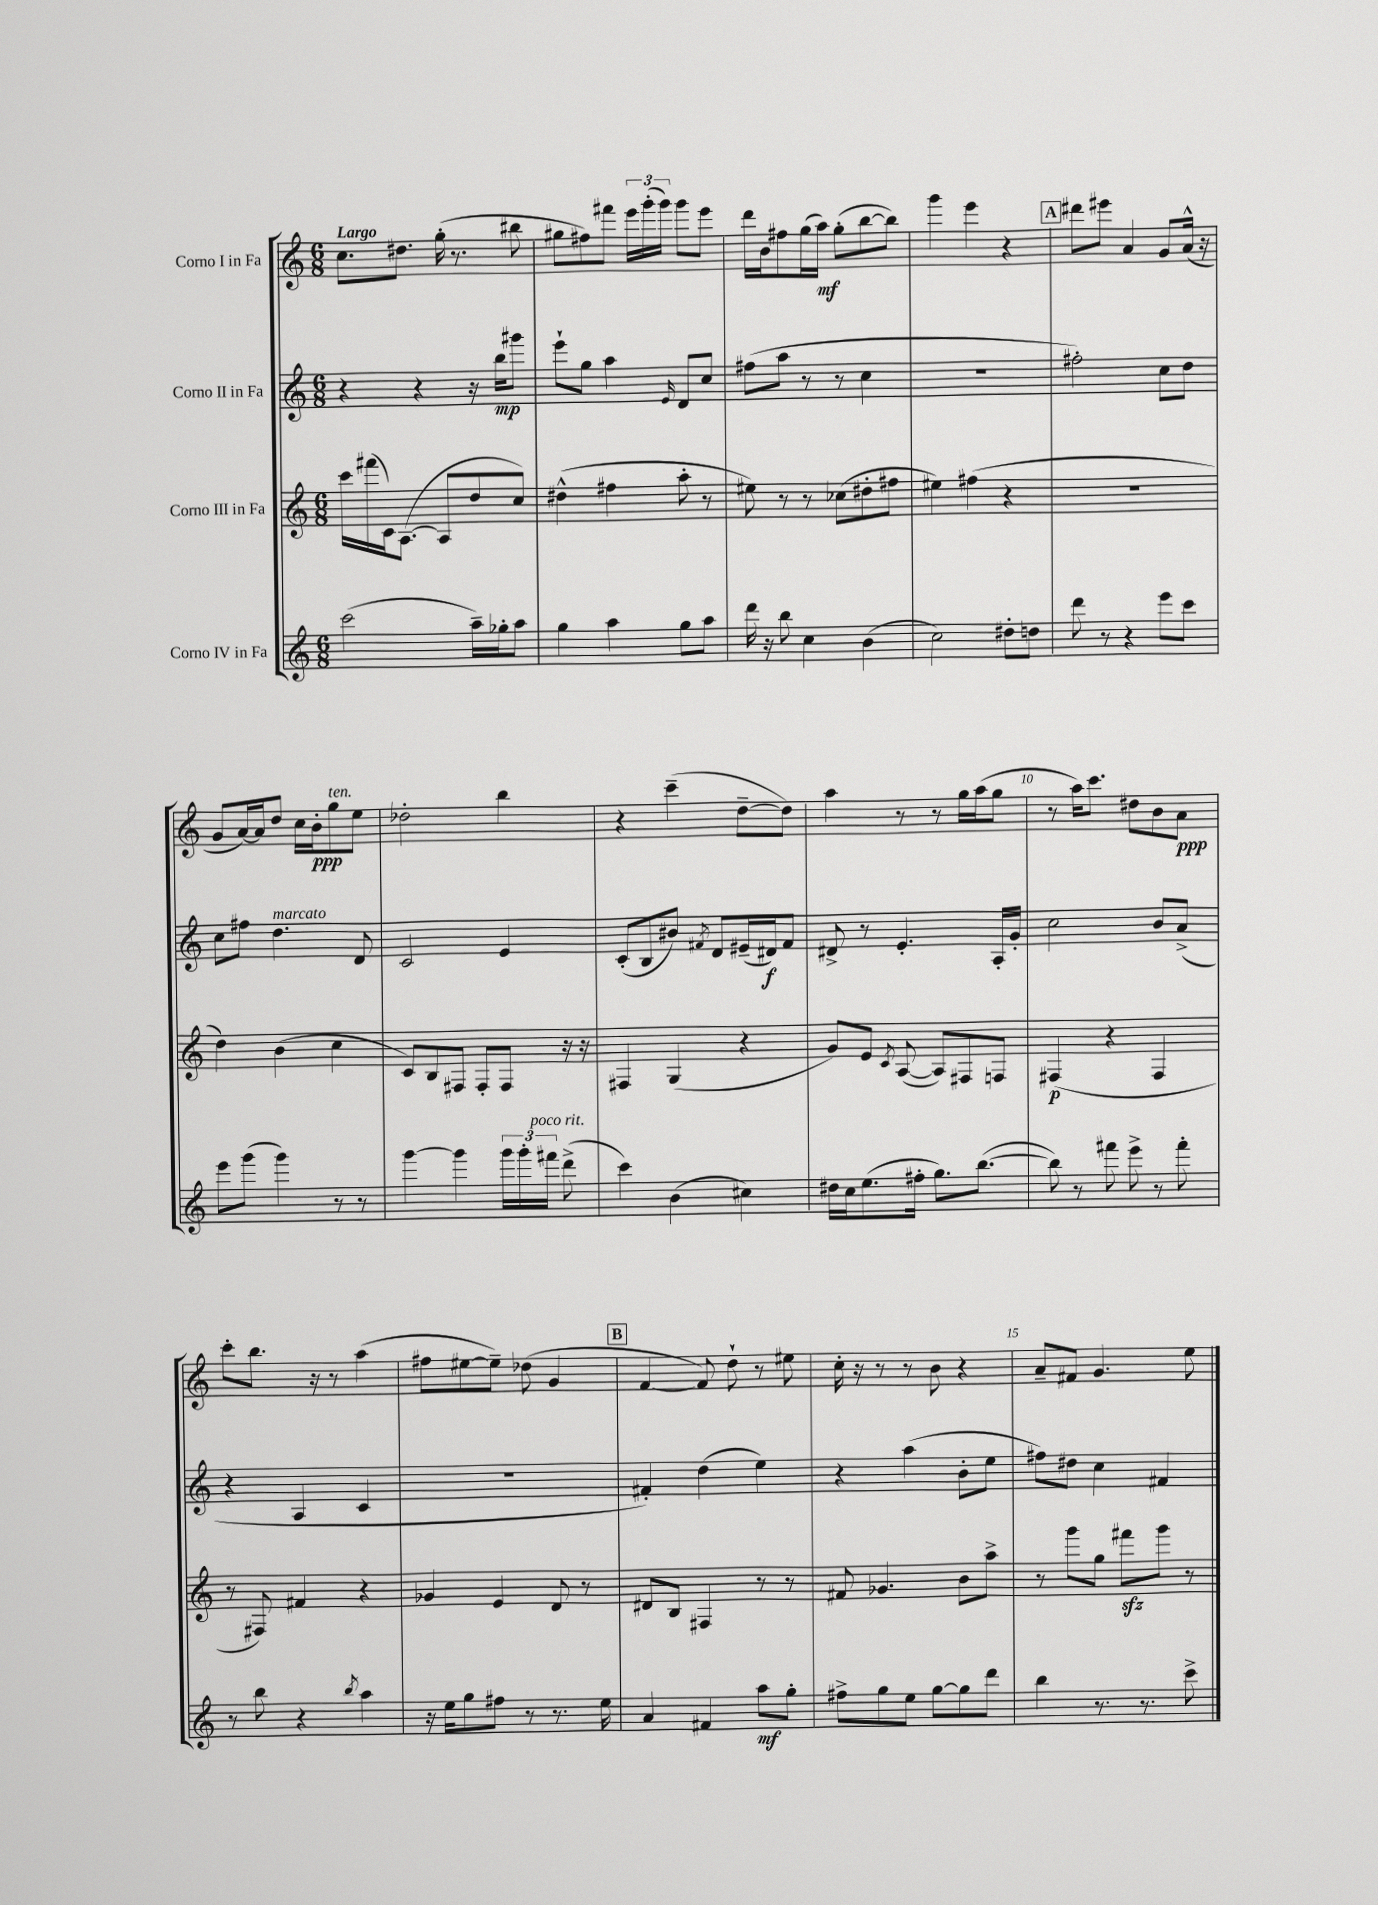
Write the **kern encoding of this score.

**kern	**kern	**kern	**kern
*staff4	*staff3	*staff2	*staff1
*clefG2	*clefG2	*clefG2	*clefG2
*k[]	*k[]	*k[]	*k[]
*M6/8	*M6/8	*M6/8	*M6/8
(2ccc	16ccc	4r	8.cc
.	(16fff#	.	.
.	16c)	.	.
.	([8.A	.	8.dd#
.	.	4r	.
.	8A]	.	(16gg'
.	.	.	8.r
16aa~)	8dd	16r	.
16gg-'	.	16bb	.
8aa	8cc)	8ggg#	8bb#
=	=	=	=
4gg	(4dd#^^	8eee`	8gg#
.	.	8gg	8ff#)
4aa	4ff#	4aa	8fff#
.	.	.	24eee
.	.	.	(24ggg'
.	.	.	24ggg)
.	.	16qqe	.
8gg	8aa'	8d	8ggg
8aa	8r	8cc	8eee
=	=	=	=
16ddd	8ee#)	(8ff#	16ddd
16r	.	.	16b
8bb	8r	8aa	8ff#
4cc	8r	8r	(16gg
.	.	.	16aa)
.	(8cc-	8r	(8gg'
(4b	8dd#'	4cc	[8bb
.	8ff#	.	8bb])
=	=	=	=
2cc)	4ee#)	2.r	4ggg
.	(4ff#	.	4eee
8dd#'	4r	.	4r
8dd	.	.	.
=	=	=	=
8ddd	2.r	2ff#')	8ddd#
8r	.	.	8eee#
4r	.	.	4a
8eee	.	8cc	8g
8ccc	.	8dd	(16a^^
.	.	.	16r
=	=	=	=
8eee	4dd)	8cc	8g
(8ggg	.	8ff#	[16a)
.	.	.	16a]
4ggg)	(4b	4.dd	8dd
.	.	.	16cc
.	.	.	16b'
8r	4cc	.	8gg
8r	.	8d	8ee
=	=	=	=
[4ggg	8c)	2c	2dd-'
.	8B	.	.
4ggg]	8F#	.	.
.	8F#'	.	.
24ggg	8F#	4e	4bb
24ggg'	.	.	.
24fff#	.	.	.
(8ddd^	16r	.	.
.	16r	.	.
=	=	=	=
4ccc)	4F#	(8c'	4r
.	.	8B	.
(4b	(4G	8b#)	(4ccc~
.	.	8qf#	.
.	.	8d	.
4cc#)	4r	(16e#~	[8dd~
.	.	16d#)	.
.	.	8f#	8dd])
=	=	=	=
16dd#	8g)	8d#^	4aa
16cc	.	.	.
(8.ee	8e	8r	.
.	8qc	.	.
.	([8A	4.e'	8r
16ff#'	.	.	.
8.gg)	8A])	.	8r
.	8F#	.	16gg
([8.bb	.	.	(16aa
.	8F	16A'	8gg
.	.	16g'	.
=	=	=	=
8bb])	(4F#	2cc	8r
8r	.	.	16aa)
.	.	.	8.ccc
8fff#	4r	.	.
8eee^	.	.	8dd#
8r	4F#	8b	8b
8fff#'	.	(8a^	8a
=	=	=	=
8r	8r	4r	8ccc'
8bb	8F#)	.	8.bb
4r	4f#	4A	.
.	.	.	16r
.	.	.	8r
8qbb	.	.	.
4aa	4r	4c	(4aa
=	=	=	=
16r	4g-	2.r	8ff#
16ee	.	.	.
8gg	.	.	[8ee#
8ff#	4e	.	8ee#~])
8r	.	.	(8dd-
8.r	8d	.	4g
.	8r	.	.
16ee	.	.	.
=	=	=	=
4a	8d#	4f#')	[4f
.	8B	.	.
4f#	4F#	(4dd	8f])
.	.	.	8dd`
8aa	8r	4ee)	8r
8gg'	8r	.	8ee#
=	=	=	=
8ff#^	8f#	4r	16cc'
.	.	.	16r
8gg	4.g-	.	8r
8ee	.	(4aa	8r
[8gg	.	.	8b
8gg]	8b	8b'	4r
8ddd	8aa^	8ee	.
=	=	=	=
4bb	8r	8ff#)	8a~
.	8ggg	8dd#	8f#
8.r	8gg	4cc	4.g
.	8fff#	.	.
8.r	.	.	.
.	8ggg	4f#	.
8ccc^	8r	.	8ee
==	==	==	==
*-	*-	*-	*-
